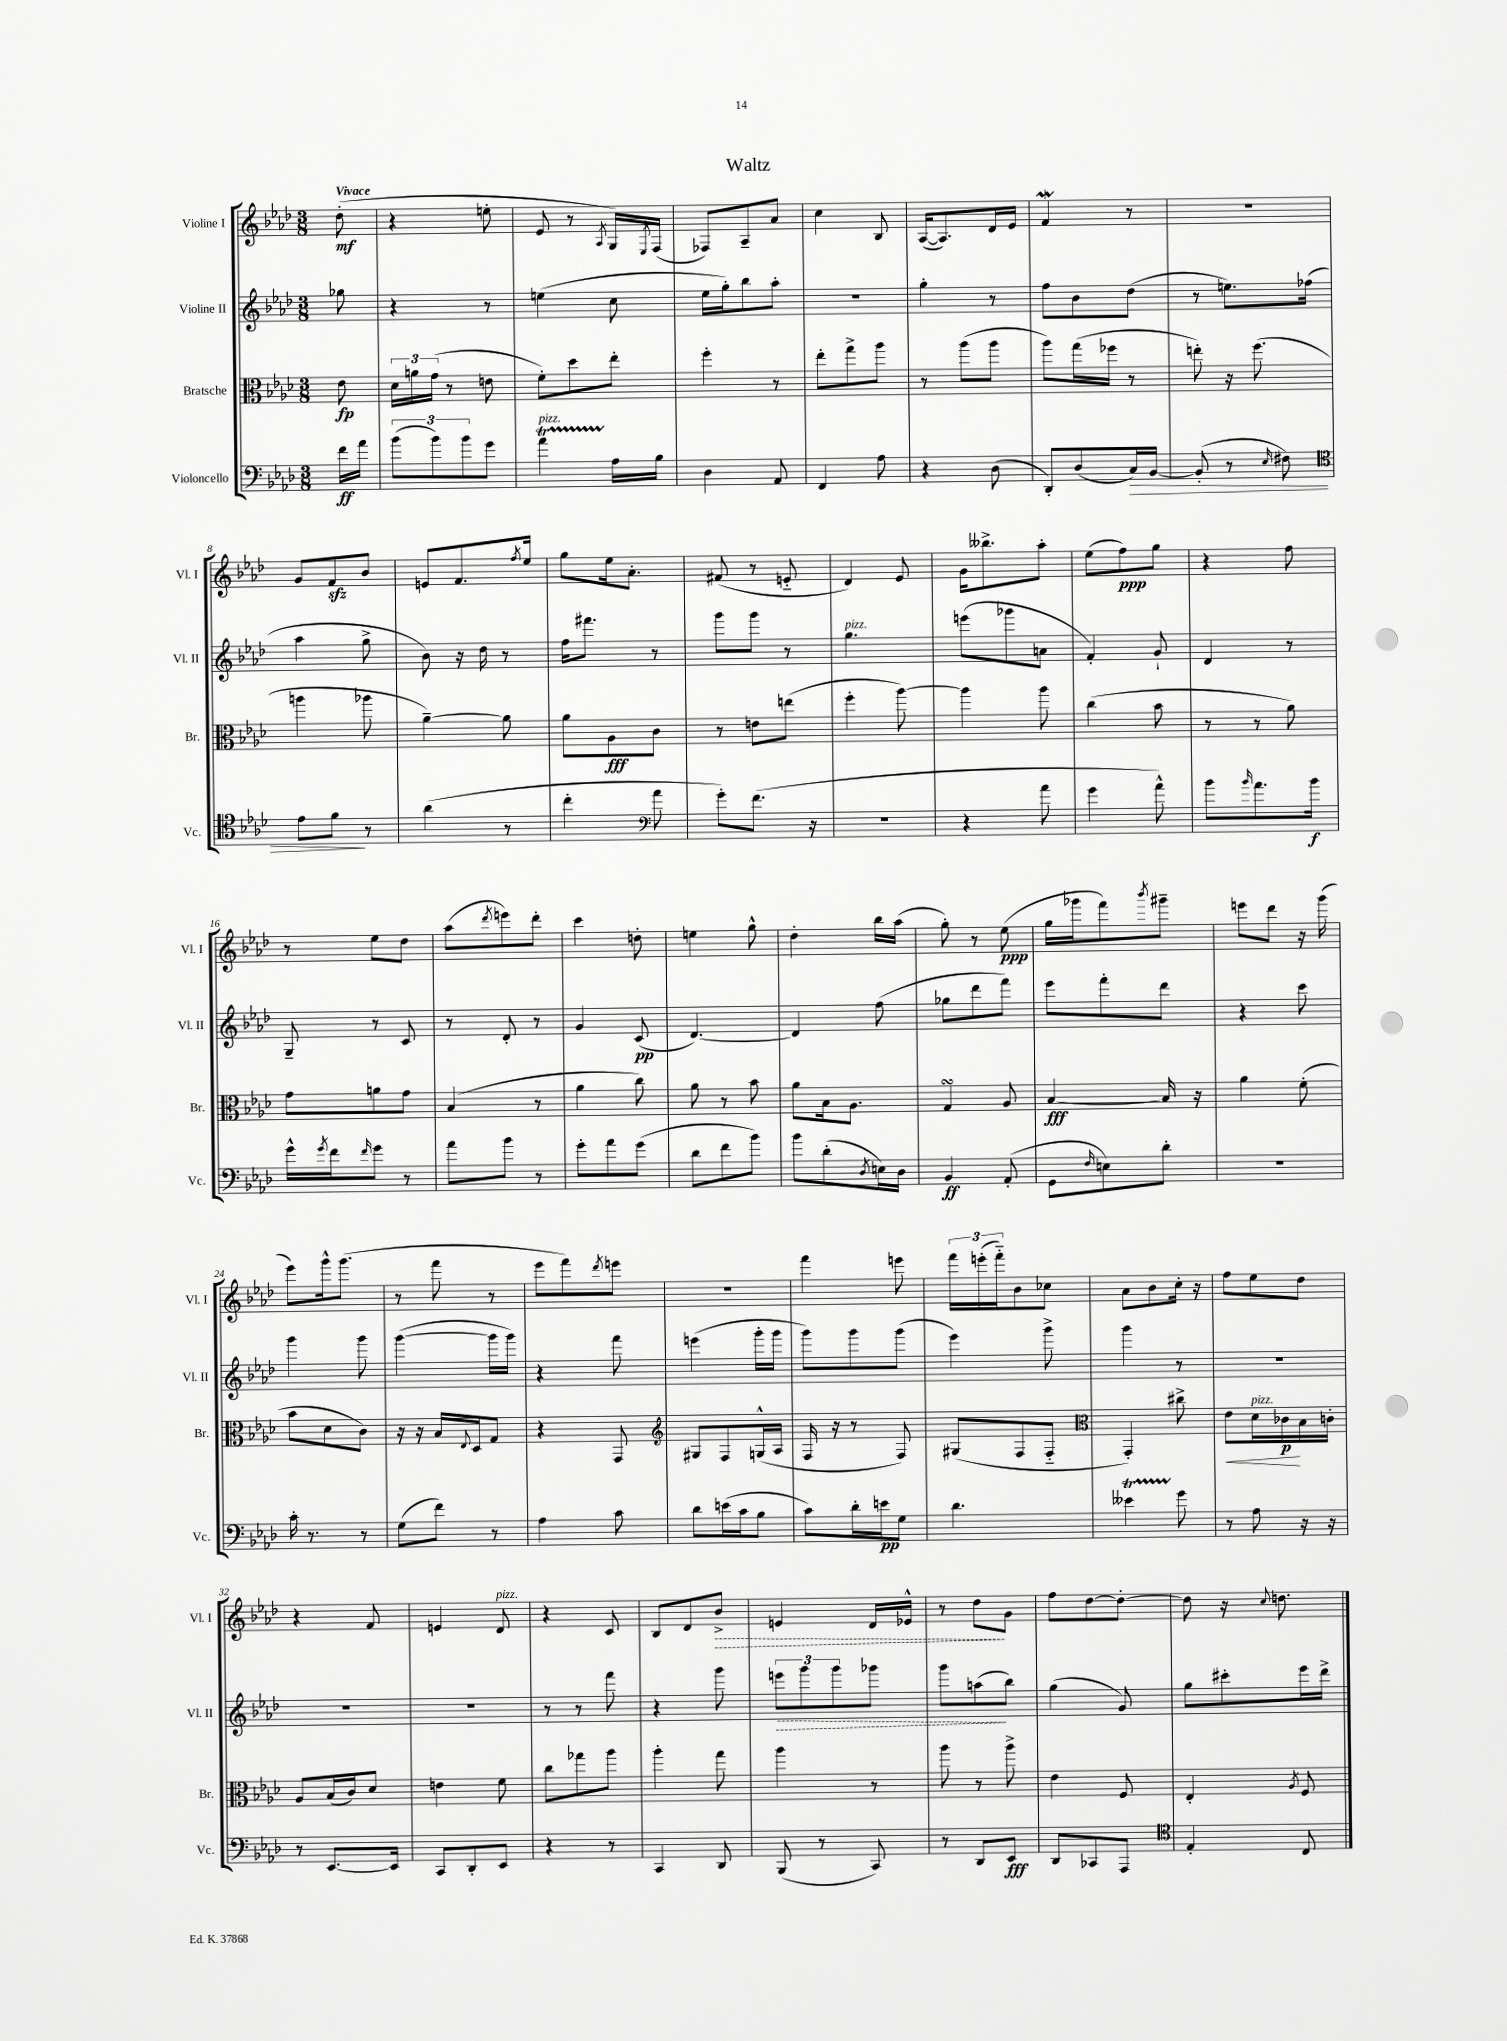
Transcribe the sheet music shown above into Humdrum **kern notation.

**kern	**dynam	**kern	**dynam	**kern	**dynam	**kern	**dynam
*part4	*part4	*part3	*part3	*part2	*part2	*part1	*part1
*staff4	*staff4	*staff3	*staff3	*staff2	*staff2	*staff1	*staff1
*I"Violoncello	*	*I"Bratsche	*	*I"Violine II	*	*I"Violine I	*
*I'Vc.	*	*I'Br.	*	*I'Vl. II	*	*I'Vl. I	*
*clefF4	*	*clefC3	*	*clefG2	*	*clefG2	*
*k[b-e-a-d-]	*	*k[b-e-a-d-]	*	*k[b-e-a-d-]	*	*k[b-e-a-d-]	*
*M3/8	*	*M3/8	*	*M3/8	*	*M3/8	*
=	=	=	=	=	=	=	=
!	!	!	!	!	!	!LO:TX:a:B:t=Vivace	!
16f\LL	ff	8e-\	fp	8gg-X\	.	(8dd-'\	mf
16a-\JJ	.	.	.	.	.	.	.
=1	=1	=1	=1	=1	=1	=1	=1
(12b-\L	.	24d-\LL	.	4r	.	4r	.
.	.	24an\	.	.	.	.	.
12b-\)	.	(24g\JJ	.	.	.	.	.
.	.	8r	.	.	.	.	.
12b-\	.	.	.	.	.	.	.
8g\J	.	8en\	.	8r	.	8een'\	.
=2	=2	=2	=2	=2	=2	=2	=2
!LO:TX:a:i:t=pizz.	!	!	!	!	!	!	!
4a-T\	.	8f'\L)	.	(4een\	.	8e-/	.
.	.	8dd-\	.	.	.	8r	.
.	.	.	.	.	.	8qA-/	.
16A-\LL	.	8ee-'\J	.	8cc\	.	16G/LL)	.
.	.	.	.	.	.	8qE-/	.
16B-\JJ	.	.	.	.	.	(16F/JJ	.
=3	=3	=3	=3	=3	=3	=3	=3
4D-\	.	4ff'\	.	16ee-\LL	.	8F-X/L)	.
.	.	.	.	16gg'\J)	.	.	.
.	.	.	.	8bb-\	.	8A-~/	.
8AA-/	.	8r	.	8aa-'\J	.	8a-/J	.
=4	=4	=4	=4	=4	=4	=4	=4
4FF/	.	8ee-'\L	.	4.r	.	4cc\	.
.	.	8gg^\	.	.	.	.	.
8A-\	.	8aa-\J	.	.	.	8B-/	.
=5	=5	=5	=5	=5	=5	=5	=5
4r	.	8r	.	4gg'\	.	([16A-/KL	.
.	.	.	.	.	.	8.A-/])	.
.	.	(8aa-\L	.	.	.	.	.
(8D-\	.	8aa-\J	.	8r	.	16d-/L	.
.	.	.	.	.	.	16e-/JJ	.
=6	=6	=6	=6	=6	=6	=6	=6
8DD-'/L)	.	8aa-\L)	.	8ff\L	.	4fW/	.
(8D-/	.	(16gg\L	.	8b-\	.	.	.
.	.	16ff-X\JJ	.	.	.	.	.
!	!LO:HP:b	!	!	!	!	!	!
16C/L)	>	8r	.	(8dd-\J	.	8r	.
[16BB-/JJ	.	.	.	.	.	.	.
=7	=7	=7	=7	=7	=7	=7	=7
(8BB-'/]	.	8een'\)	.	8r	.	4.r	.
8r	.	16r	.	8.een\L)	.	.	.
.	.	(8.ff\	.	.	.	.	.
16qqE-/	.	.	.	.	.	.	.
8F#X\)	.	.	.	.	.	.	.
.	.	.	.	(16ff-X\Jk	.	.	.
!!LO:LB:g=z
=8	=8	=8	=8	=8	=8	=8	=8
*clefC4	*	*	*	*	*	*	*
8e-\L	.	4aan\	.	4aa-\	.	8g/L	.
8f\J	.	.	.	.	.	8fzz/	.
8r	]	8aa-X\	.	8gg^\	.	8b-/J	.
=9	=9	=9	=9	=9	=9	=9	=9
(4a-\	.	[4a-~\)	.	8b-\)	.	8en/L	.
.	.	.	.	16r	.	8.f/	.
.	.	.	.	16dd-\	.	.	.
8r	.	8a-\]	.	8r	.	.	.
.	.	.	.	.	.	8qff/	.
.	.	.	.	.	.	16ee-/Jk	.
=10	=10	=10	=10	=10	=10	=10	=10
4cc'\	.	8a-\L	.	16ff\KL	.	8gg\L	.
.	.	.	.	8.fff#X\J	.	.	.
.	.	8A-\	fff	.	.	16ee-\k	.
.	.	.	.	.	.	8.a-'\J	.
*clefF4	*	*	*	*	*	*	*
8a-\	.	8c\J	.	8r	.	.	.
=11	=11	=11	=11	=11	=11	=11	=11
8g'\L)	.	8r	.	8ggg\L	.	(8f#X/	.
(8.f\J	.	8en\L	.	8ggg\J	.	8r	.
.	.	(8een\J	.	8r	.	8en/	.
16r	.	.	.	.	.	.	.
=12	=12	=12	=12	=12	=12	=12	=12
!	!	!	!	!LO:TX:a:i:t=pizz.	!	!	!
4.r	.	4ff'\	.	4.gg\	.	4d-/)	.
.	.	[8aa-\)	.	.	.	8e-/	.
=13	=13	=13	=13	=13	=13	=13	=13
4r	.	4aa-\]	.	(8eeen\L	.	16g\KL	.
.	.	.	.	.	.	8.bb--X^\	.
.	.	.	.	8ggg-X\	.	.	.
8a-\	.	8aa-\	.	8an\J	.	8aa-'\J	.
=14	=14	=14	=14	=14	=14	=14	=14
4g\	.	(4cc\	.	4f'/)	.	(8ee-\L	.
.	.	.	.	.	.	8ff\)	ppp
8a-^^\)	.	8b-\	.	8g`/	.	8gg\J	.
=15	=15	=15	=15	=15	=15	=15	=15
8b-\L	.	8r	.	4d-/	.	4r	.
16qqb-/	.	.	.	.	.	.	.
8.a-\	.	8r	.	.	.	.	.
.	.	8a-\)	.	8r	.	8ff\	.
16b-\Jk	f	.	.	.	.	.	.
!!LO:LB:g=z
=16	=16	=16	=16	=16	=16	=16	=16
16g^^\LL	.	8g\L	.	8G~/	.	8r	.
8qg/	.	.	.	.	.	.	.
16f\J	.	.	.	.	.	.	.
16qqf/	.	.	.	.	.	.	.
8g\J	.	8an\	.	8r	.	8ee-\L	.
8r	.	8g\J	.	8c/	.	8dd-\J	.
=17	=17	=17	=17	=17	=17	=17	=17
8a-\L	.	(4B-/	.	8r	.	(8aa-\L	.
.	.	.	.	.	.	8qddd-/	.
8b-\J	.	.	.	8d-'/	.	8eeen\)	.
8r	.	8r	.	8r	.	8ddd-'\J	.
=18	=18	=18	=18	=18	=18	=18	=18
8g'\L	.	4a-\	.	4g/	.	4ccc\	.
8a-\	.	.	.	.	.	.	.
(8g\J	.	8cc\)	.	(8c/	pp	8ddn'\	.
=19	=19	=19	=19	=19	=19	=19	=19
8d-\L	.	8a-\	.	[4.d-/)	.	4een\	.
8f\	.	8r	.	.	.	.	.
8b-\J)	.	8b-\	.	.	.	8gg^^\	.
=20	=20	=20	=20	=20	=20	=20	=20
8b-\L	.	8a-\L	.	4d-/]	.	4dd-'\	.
(8d-'\	.	16B-\k	.	.	.	.	.
.	.	8.A-\J	.	.	.	.	.
8qD-/	.	.	.	.	.	.	.
16En\L)	.	.	.	(8ff\	.	16bb-\LL	.
16D-\JJ	.	.	.	.	.	(16aa-\JJ	.
=21	=21	=21	=21	=21	=21	=21	=21
4BB-/	ff	4GsSsS/	.	8gg-X\L	.	8gg'\)	.
.	.	.	.	8ddd-\	.	8r	.
(8AA-'/	.	8A-/	.	8fff\J)	.	(8ee-\	ppp
=22	=22	=22	=22	=22	=22	=22	=22
8GG\L	.	[4B-/	fff	8eee-\L	.	16gg\LL	.
.	.	.	.	.	.	16ggg-X\J	.
16qqF/	.	.	.	.	.	.	.
8En\)	.	.	.	8fff'\	.	8fff\)	.
.	.	.	.	.	.	8qbbb-/	.
8d-'\J	.	16B-/]	.	8ddd-\J	.	8ggg#X~\J	.
.	.	16r	.	.	.	.	.
=23	=23	=23	=23	=23	=23	=23	=23
4.r	.	4a-\	.	4r	.	8eeen\L	.
.	.	.	.	.	.	8ddd-\J	.
.	.	(8f'\	.	8ccc\	.	16r	.
.	.	.	.	.	.	(16ggg\	.
!!LO:LB:g=z
=24	=24	=24	=24	=24	=24	=24	=24
16c'\	.	8b-\L	.	4ggg\	.	8eee-\L)	.
8.r	.	.	.	.	.	.	.
.	.	8d-\	.	.	.	16ggg^^\k	.
.	.	.	.	.	.	(8.ggg\J	.
8r	.	8c\J)	.	8ggg\	.	.	.
=25	=25	=25	=25	=25	=25	=25	=25
(8G\L	.	16r	.	([4ggg\	.	8r	.
.	.	16r	.	.	.	.	.
8f\J)	.	16B-/LL	.	.	.	8fff\	.
.	.	8qqE-/	.	.	.	.	.
.	.	16D-/J	.	.	.	.	.
8r	.	8G/J	.	16ggg\LL]	.	8r	.
.	.	.	.	16ggg\JJ)	.	.	.
=26	=26	=26	=26	=26	=26	=26	=26
4A-\	.	4r	.	4r	.	8eee-\L	.
.	.	.	.	.	.	8fff\)	.
.	.	.	.	.	.	8qddd-/	.
8c\	.	8GG/	.	8fff\	.	8eeen\J	.
=27	=27	=27	=27	=27	=27	=27	=27
*	*	*clefG2	*	*	*	*	*
8d-\L	.	8G#X/L	.	(4eeen\	.	4.r	.
(16en\L	.	8F/	.	.	.	.	.
16c\J	.	.	.	.	.	.	.
8B-\J	.	(16Gn^^/L	.	16ggg'\LL	.	.	.
.	.	16A-/JJ	.	16ggg\JJ	.	.	.
=28	=28	=28	=28	=28	=28	=28	=28
8c\L)	.	16F/	.	8ggg\L)	.	4fff\	.
.	.	16r	.	.	.	.	.
16d-'\L	.	8r	.	8ggg\	.	.	.
16en\J	pp	.	.	.	.	.	.
8G\J	.	8F/)	.	(8ggg\J	.	8eeen\	.
=29	=29	=29	=29	=29	=29	=29	=29
4.d-\	.	(8G#X/L	.	4eee-\)	.	24fff\LL	.
.	.	.	.	.	.	(24eeen'\	.
.	.	.	.	.	.	24fff\J)	.
.	.	8F/	.	.	.	8b-\	.
.	.	8F/J	.	8ggg^\	.	8cc-X\J	.
=30	=30	=30	=30	=30	=30	=30	=30
*	*	*clefC3	*	*	*	*	*
4e--XT\	.	4GG'/)	.	4ggg\	.	8a-\L	.
.	.	.	.	.	.	8b-\	.
8g\	.	8cc#X^\	.	8r	.	16cc'\Jk	.
.	.	.	.	.	.	16r	.
=31	=31	=31	=31	=31	=31	=31	=31
!	!	!	!LO:HP:b	!	!	!	!
8r	.	8e-\L	<	4.r	.	8ff\L	.
!	!	!LO:TX:a:i:t=pizz.	!	!	!	!	!
8A-\	.	16d-\L	.	.	.	8ee-\	.
.	.	16c-X\	p	.	.	.	.
16r	.	16B-\	[	.	.	8dd-\J	.
16r	.	16cn'\JJ	.	.	.	.	.
!!LO:LB:g=z
=32	=32	=32	=32	=32	=32	=32	=32
8r	.	8A-/L	.	4.r	.	4r	.
[8.EE-/L	.	(16B-/L	.	.	.	.	.
.	.	16c/J)	.	.	.	.	.
.	.	8d-/J	.	.	.	8f/	.
16EE-/Jk]	.	.	.	.	.	.	.
=33	=33	=33	=33	=33	=33	=33	=33
8CC/L	.	4en\	.	4.r	.	4en/	.
8DD-'/	.	.	.	.	.	.	.
!	!	!	!	!	!	!LO:TX:a:i:t=pizz.	!
8EE-/J	.	8f\	.	.	.	8d-/	.
=34	=34	=34	=34	=34	=34	=34	=34
4r	.	8cc\L	.	8r	.	4r	.
.	.	8gg-X\	.	8r	.	.	.
8r	.	8aa-\J	.	8fff\	.	8c/	.
=35	=35	=35	=35	=35	=35	=35	=35
4CC/	.	4aa-'\	.	4r	.	8B-/L	.
.	.	.	.	.	.	8d-/	.
!	!	!	!	!	!	!	!LO:HP:b
8DD-/	.	8gg\	.	8ggg\	.	8b-^/J	>
=36	=36	=36	=36	=36	=36	=36	=36
!	!	!	!	!	!LO:HP:b	!	!
(8BBB-/	.	4aa-\	.	12eeen\L	>	4en/	.
.	.	.	.	12ggg\	.	.	.
8r	.	.	.	.	.	.	.
.	.	.	.	12ggg\	.	.	.
8CC/)	.	8r	.	8ggg-X\J	.	16d-/LL	.
.	.	.	.	.	.	16e-X^^/JJ	.
=37	=37	=37	=37	=37	=37	=37	=37
8r	.	8aa-\	.	8ggg\L	.	8r	.
8DD-/L	.	8r	.	(8aan\	.	8dd-\L	.
8EE-/J	fff	8aa-^\	.	8bb-\J)	]	8g\J	]
=38	=38	=38	=38	=38	=38	=38	=38
8DD-/L	.	4e-\	.	(4gg\	.	8ff\L	.
8CC-X/	.	.	.	.	.	[8dd-\	.
8AAA-/J	.	8F/	.	8g/)	.	8dd-'\J_	.
=39	=39	=39	=39	=39	=39	=39	=39
*clefC4	*	*	*	*	*	*	*
4E-'/	.	4E-'/	.	8gg\L	.	8dd-\]	.
.	.	.	.	8ccc#X'\	.	16r	.
.	.	.	.	.	.	8qqcc/	.
.	.	.	.	.	.	8.ddn\	.
.	.	8qA-/	.	.	.	.	.
8C/	.	8F/	.	16eee-\L	.	.	.
.	.	.	.	16ddd-^\JJ	.	.	.
==	==	==	==	==	==	==	==
*-	*-	*-	*-	*-	*-	*-	*-
